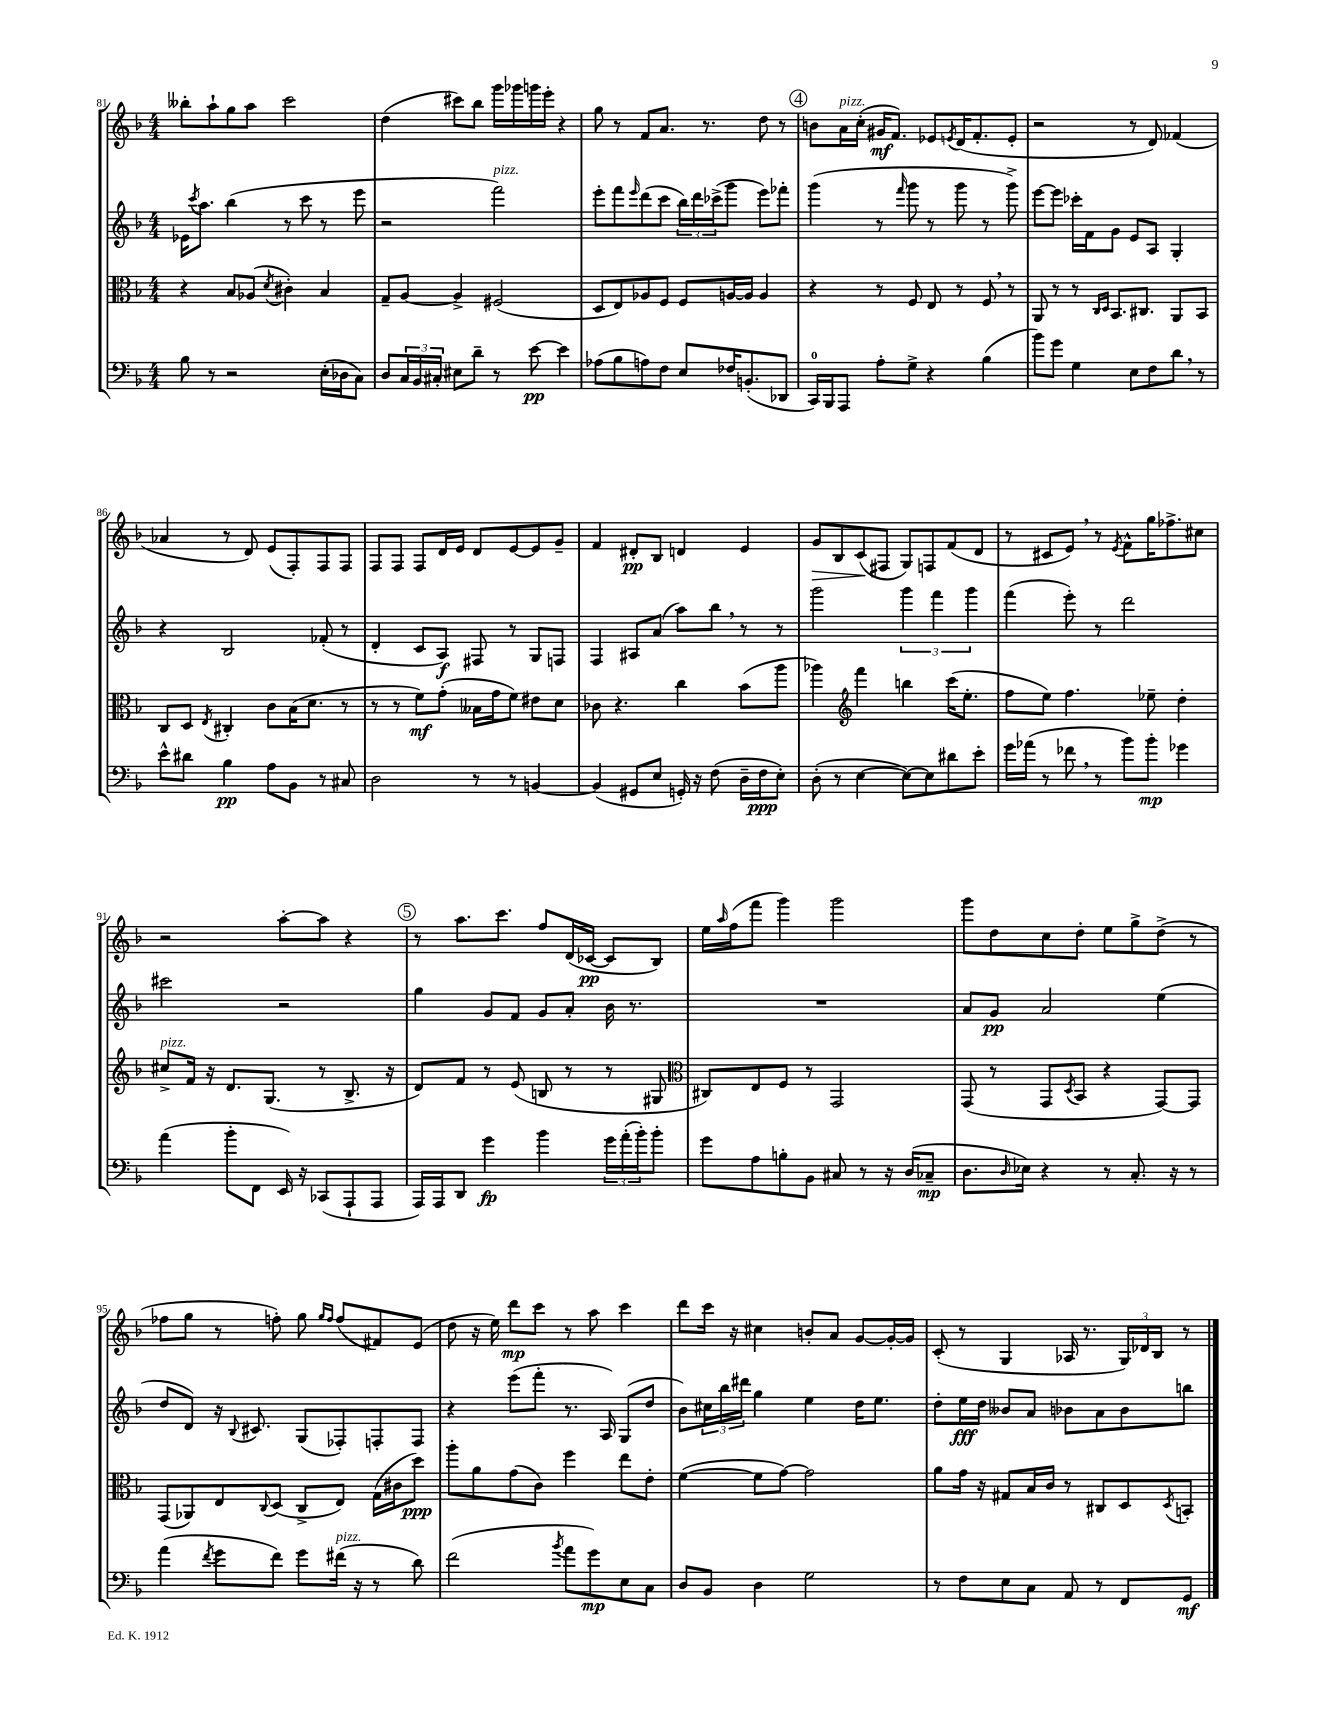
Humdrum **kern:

**kern	**kern	**kern	**kern
*staff4	*staff3	*staff2	*staff1
*clefF4	*clefC3	*clefG2	*clefG2
*k[b-]	*k[b-]	*k[b-]	*k[b-]
*M4/4	*M4/4	*M4/4	*M4/4
8B-\	4r	16e-\LK	8bb--'\L
.	.	8qccc/	.
.	.	8.aa\J	.
8r	.	.	8aa`\
2r	8B-/L	(4bb-\	8gg\
.	(8A-/J	.	8aa\J
.	8qd/	.	.
.	4c#'\)	8r	2ccc\
.	.	8ccc\	.
(16E'\LL	4B-/	8r	.
16D-\J	.	.	.
8C\J)	.	8eee\	.
=	=	=	=
8D/L	8G~/L	2r	(4dd\
24C/L	[8A/J	.	.
24BB-/	.	.	.
24C#'/JJ	.	.	.
8E#\L	4A^/]	.	8ccc#\L)
8d~\J	.	.	8bb-\J
8r	(2F#/	2fff\)	16ggg\LL
.	.	.	16ggg-\
[8e\	.	.	16ggg\
.	.	.	16eee'\JJ
4e\]	.	.	4r
=	=	=	=
(8A-\L	8D/L	8eee'\L	8gg\
8B-\	8E/)	8fff\	8r
.	.	16qqeee/	.
8A\)	8A-/	(8ddd\	8f/L
8F\J	8F/J	8ccc\J	8.a/J
8E/L	8F/L	24bb-\LL)	.
.	.	24ddd\	.
.	.	.	8.r
.	.	(24ccc-^\J	.
16F-/K	[16A/L	8ggg\J	.
(8.BB'/	16A/]JJ	.	.
.	4A/	8eee\L)	8dd\
8DD-/J	.	8fff-'\J	8r
=	=	=	=
16CC/LL)	4r	(4ggg\	8b\L
16BBB-/J	.	.	.
8AAA/J	.	.	16a\L
.	.	.	(16cc'\JJ
8A'\L	8r	8r	16g#/LK
.	.	.	8.f/J)
.	.	16qqfff/	.
8G^\J	8F/	8ggg\	.
4r	8E/	8r	8e-/L
.	.	.	8qe/
.	8r	8ggg\	(16d/K
.	.	.	8.f'/
(4B-\	8F/	8r	.
.	8r	8ggg^\)	8e'/J
=	=	=	=
8b-\L)	8AA/	[8eee\L	2r
8g\J	8r	8eee\]J	.
4G\	8r	16ccc-'\LL	.
.	.	16f\J	.
.	16qqC/LL	.	.
.	16qqD/JJ	.	.
.	8.BB-/L	8g\J	.
8E\L	.	8e/L	8r
.	8.C#/J	.	.
8F\	.	8A/J	8d/)
8d\J	8AA/L	4G'/	(4f-/
8r	8BB-/J	.	.
=	=	=	=
8e^^\L	8C/L	4r	4a-/
8d#\J	8D/J	.	.
.	8qE/	.	.
4B-\	4C#'/	2B-/	8r
.	.	.	8d/)
8A\L	8c\L	.	(8e/L
8BB-\J	(16B-\K	.	8F'/)
.	8.d\J	.	.
8r	.	(8f-'/	8F/
8C#/	8r	8r	8F/J
=	=	=	=
2D\	8r	4d'/	8F/L
.	8r	.	8F/J
.	8f\L)	8c/L	8F/L
.	(8g'\J	8A/J)	16d/L
.	.	.	16e/JJ
8r	16B--\LL	8F#/	8d/L
.	16g\J	.	.
8r	8f\J)	8r	[8e/
[4BB/	8e#\L	8G/L	8e/]
.	8d\J	8F/J	8g~/J
=	=	=	=
(4BB/]	8c-\	4F/	4f/
.	4.r	.	.
8GG#/L	.	8A#/L	8d#'/L
8E/J	.	(8a/J	8B-/J
16GG'/)	4cc\	8aa\L)	4d/
16r	.	.	.
(8F\	.	8bb-\J	.
16D~\LL	(8b-\L	8r	4e/
16F\J	.	.	.
8E'\J)	8aa\J	8r	.
=	=	=	=
(8D'\	4aa-\)	2ggg\	8g/L
8r	.	.	8B-/
*	*clefG2	*	*
[4E\	4fff\	.	(8c/
.	.	.	8F#/J
8E\_L)	4bb\	6ggg\	8G/L)
8E\]	.	.	8F/
.	.	6fff\	.
8d#\	(16ccc\LK	.	(8f/
.	8.ee'\J	.	.
.	.	6ggg\	.
8e'\J	.	.	8d/J
=	=	=	=
16g\LL	8ff\L	(4fff\	8r
(16a-\JJ	.	.	.
8r	8ee\J)	.	8c#/L
8f-\	4.ff\	8eee'\)	8e/J)
8r	.	8r	8r
.	.	.	8qe/
8b-\L)	.	2ddd\	8f^^\L
8b-'\J	8ee-~\	.	16gg\K
.	.	.	8.ff-^\
4g-\	4dd'\	.	.
.	.	.	8cc#\J
=	=	=	=
(4a\	8cc#^/L	2ccc#\	2r
.	16f/Jk	.	.
.	16r	.	.
8b-'\L	8.d/L	.	.
8FF\J	.	.	.
.	(8.G/J	.	.
16EE/)	.	2r	[8aa'\L
16r	.	.	.
(8CC-/L	8r	.	8aa\]J
8AAA`/	8.B-^/	.	4r
8AAA/J	.	.	.
.	16r	.	.
=	=	=	=
16AAA/LL)	8d/L)	4gg\	8r
16AAA/J	.	.	.
8DD/J	8f/J	.	8.aa\L
4g\	8r	8g/L	.
.	.	.	8.ccc\J
.	(8e/	8f/J	.
4b-\	8B/	8g/L	8ff/L
.	8r	8a'/J	(16d/L
.	.	.	[16c-/JJ
24g\LL	8r	16b-\	8c-/]L
(24a'\	.	.	.
.	.	8.r	.
24b-'\J)	.	.	.
8b-'\J	8G#/	.	8B-/J)
=	=	=	=
*	*clefC3	*	*
8g\L	8C#/L)	1r	16ee\LL
.	.	.	16qqaa/
.	.	.	(16ff\J
8A\	8E/	.	8fff\J
8B'\	8F/J	.	4ggg\)
8BB-\J	8r	.	.
8C#/	2GG/	.	2ggg\
8r	.	.	.
16r	.	.	.
(16D/LK	.	.	.
8C-~/J	.	.	.
=	=	=	=
8.D\L	(8GG/	8a/L	8ggg\L
.	8r	8g/J	8dd\
16qqD/	.	.	.
16E-\Jk)	.	.	.
4r	8GG/L	2a/	8cc\
.	8qD/	.	.
.	8BB-/J	.	8dd'\J
8r	4r	.	8ee\L
8.C'/	.	.	8gg^\
.	[8GG/L)	(4ee\	(8dd^\J
16r	.	.	.
8r	8GG/]J	.	8r
=	=	=	=
(4a\	(8GG/L	8dd/L	8ff-\L
.	8AA-/)	8d/J)	8gg\J
8qf/	.	.	.
8g\L	8E/	16r	8r
.	.	8qqB-/	.
.	.	8.c#/	.
.	8qqC/	.	.
8f\J)	(8D/J	.	8ff'\)
8g\L	8C^/L	(8G/L	8gg\
.	.	.	16qqgg/LL
.	.	.	16qqff/JJ
(16f#\Jk	8E/J)	8F-'/)	(8ff/L
16r	.	.	.
8r	(16G\LL	8F'/	8f#/)
.	16c#\J	.	.
8d\)	8dd\J)	8F/J	(8e/J
=	=	=	=
(2f\	8aa'\L	4r	8dd\
.	8a\	.	16r
.	.	.	16ee\)
.	(8g\	(8eee\L	8ddd\L
.	8c\J)	8fff'\J	8ccc\J
8qb-/	.	.	.
8a\L	4ff\	8.r	8r
8g\)	.	.	8aa\
.	.	16A/)	.
8E\	8ee\L	(8G/L	4ccc\
8C\J	8e'\J	8dd/J	.
=	=	=	=
8D/L	([4f\	8b-\L)	8ddd\L
8BB-/J	.	24cc#\L	16ccc\Jk
.	.	24bb-\	.
.	.	.	16r
.	.	24ddd#\JJ	.
4D\	8f\]L	4gg\	4cc#\
.	[8g\J)	.	.
2G\	2g\]	4ee\	8b'/L
.	.	.	8a/J
.	.	16dd\LK	[8g/L
.	.	8.ee\J	.
.	.	.	16g'/_L
.	.	.	16g/]JJ
=	=	=	=
8r	8a\L	8dd'\L	(8c'/
8F\L	16g\Jk	16ee\L	8r
.	16r	16dd\JJ	.
8E\	8G#/L	8b--/L	4G/
8C\J	16B-/L	8a/J	.
.	16c/JJ	.	.
8AA/	8r	8b-\L	16A-/
.	.	.	8.r
8r	8C#/L	8a\	.
8FF/L	8D/	8b-\	24G/LL)
.	.	.	24d-/
.	.	.	24B-/JJ
.	8qD/	.	.
8GG/J	8BB'/J	8bb\J	8r
==	==	==	==
*-	*-	*-	*-
